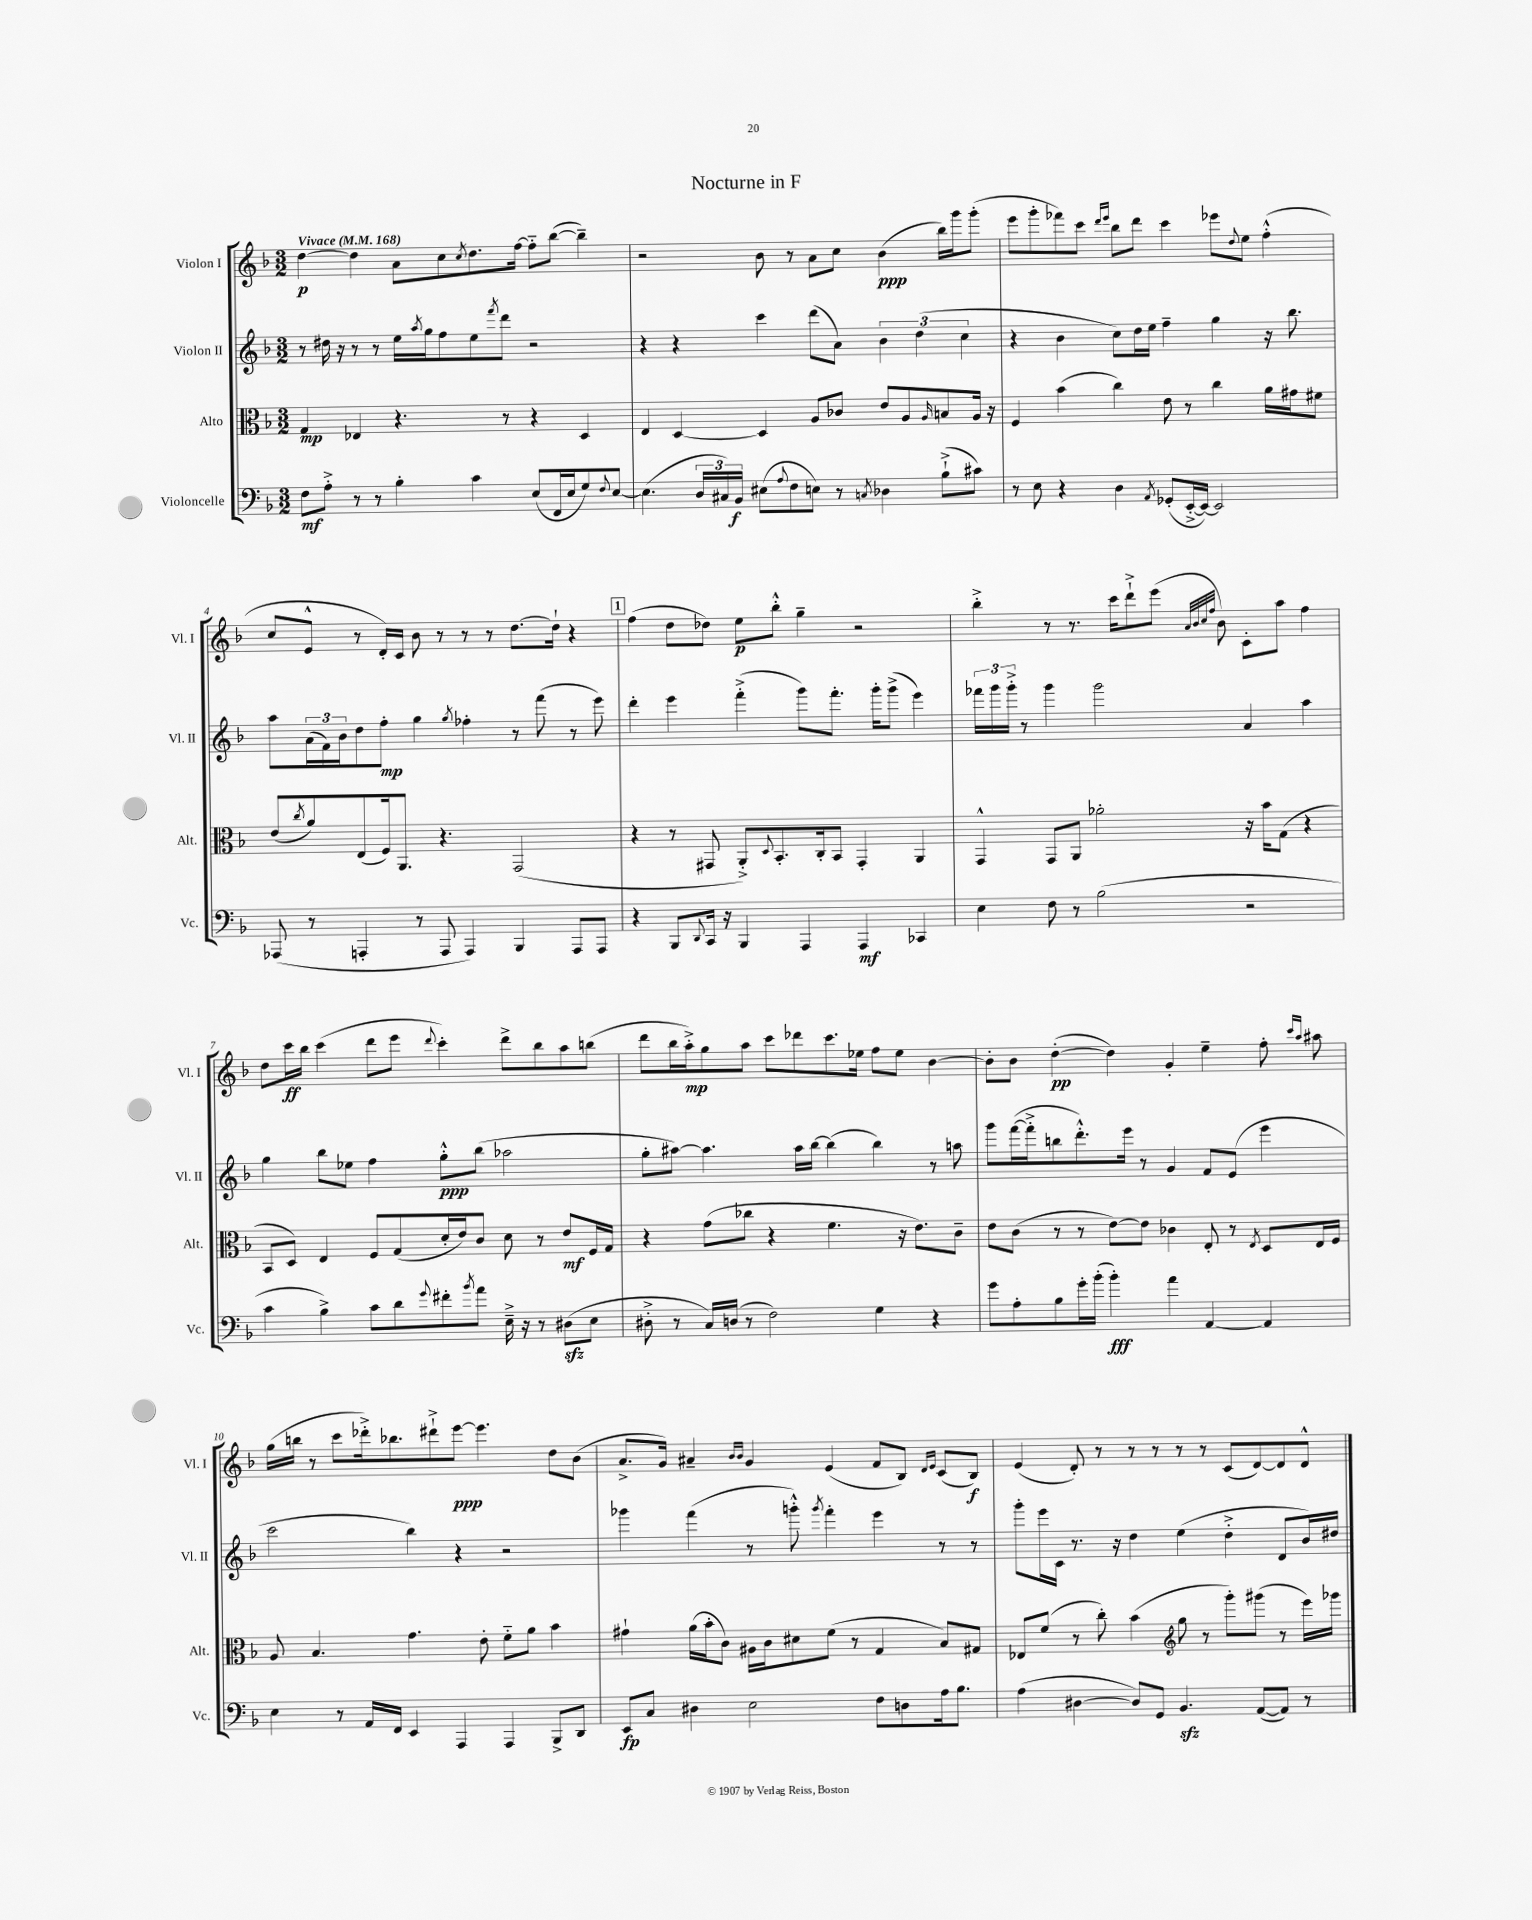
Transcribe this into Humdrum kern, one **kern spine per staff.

**kern	**kern	**kern	**kern
*staff4	*staff3	*staff2	*staff1
*clefF4	*clefC3	*clefG2	*clefG2
*k[b-]	*k[b-]	*k[b-]	*k[b-]
*M3/2	*M3/2	*M3/2	*M3/2
*MM168	*MM168	*MM168	*MM168
8F	4G	8r	[4dd
8A'^	.	16dd#	.
.	.	16r	.
8r	4E-	8r	4dd]
8r	.	8r	.
4B-'	4.r	16ee	8a
.	.	8qaa	.
.	.	16gg	.
.	.	8ff	8cc
.	.	.	8qcc
4c	.	8ee	8.dd
.	.	8qfff	.
.	8r	8ddd	.
.	.	.	[16ff
(8E	4r	2r	8ff'~]
16FF	.	.	([8bb-
16E	.	.	.
8G)	4D	.	4bb-~])
8qqF	.	.	.
[8E	.	.	.
=	=	=	=
(4.E]	4E	4r	2r
.	[4D	4r	.
24D	.	.	.
24C#)	.	.	.
24BB-	.	.	.
(8E#	4D]	4ccc	8b-
8qqA	.	.	.
8F	.	.	8r
8E)	8A	(8ddd	8a
8r	8c-	8a)	8cc
8qC	.	.	.
4D-	8e	6b-	(4b-
.	8A	.	.
.	.	(6dd	.
.	16qqA	.	.
(8B-`^	8B	.	16bb-)
.	.	.	16ggg
.	.	6cc	.
8c#)	16A	.	(8ggg'
.	16r	.	.
=	=	=	=
8r	4F	4r	8eee
8E	.	.	8ggg'
4r	(4b-	4b-	8fff-)
.	.	.	8ccc
.	.	.	16qqddd
.	.	.	16qqeee
4D	4cc)	8cc)	8bb-
.	.	16dd	8ddd
.	.	16ee	.
8qAA	.	.	.
(8GG-'	8e	4ff~	4ccc
[16EE'^	8r	.	.
16EE_)	.	.	.
2EE]	4cc	4gg	8eee-
.	.	.	8qqdd
.	.	.	8ee
.	16a	16r	(4ff'^^
.	16g#	8.bb-	.
.	8f#	.	.
=	=	=	=
(8AAA-	(8e	8aa	8cc
.	8qcc	.	.
8r	8a)	(24a	8e^^
.	.	24f)	.
.	.	24b-	.
4AAA'	(8E	8dd	8r
.	16F)	8ff'	16d')
.	8.AA	.	16c
8r	.	4gg	8b-
8AAA	4.r	.	8r
.	.	8qgg	.
4AAA)	.	4ff-'	8r
.	.	.	8r
4BBB-	(2GG	8r	[8.dd
.	.	(8fff	.
.	.	.	16dd`]
8AAA	.	8r	4r
8AAA	.	8eee)	.
=	=	=	=
4r	4r	4ddd'	(4ff
8BBB-	8r	4eee	8dd
8qqDD	.	.	.
16CC	8GG#	.	8dd-)
16r	.	.	.
4BBB-	8AA'^)	(4fff'^	8ee
.	8qqD	.	.
.	8.BB-'	.	8bb-'^^
4AAA	.	8ggg)	4gg~
.	16C'	.	.
.	8BB-	8.fff'	.
4AAA	4GG#'	.	2r
.	.	16ggg'	.
.	.	(8ggg^	.
4CC-	4AA	4eee)	.
=	=	=	=
4E	4GG^^	24fff-	4bb-'^
.	.	24ggg	.
.	.	24ggg'^	.
.	.	8r	.
8F	8GG	4ggg	8r
8r	8AA	.	8.r
(2B-	2a-'	2ggg	.
.	.	.	16ccc
.	.	.	8ddd`^
.	.	.	(8eee
.	.	.	32qqa
.	.	.	32qqb-
.	.	.	32qqcc
.	.	.	32qqff
.	.	.	8b-)
2r	16r	4a	8c'
.	16b-	.	.
.	(8G	.	8aa
.	4r	4aa	4ff
=	=	=	=
4c	8BB-	4gg	8dd
.	8D)	.	16ccc
.	.	.	16bb-
4B-^)	4E	8bb-	(4ccc
.	.	8ee-	.
8c	8F	4ff	8ddd
8d	(8G	.	8eee
8qqg	.	.	8qqddd
8f#'	16d'	8gg'^^	4ccc')
.	16e)	.	.
8qb-	.	.	.
8a	8c	(8bb-	.
16E~^	8d	2aa-	8ddd^
16r	.	.	.
8r	8r	.	8bb-
(8D#	8e	.	8aa
8E	16F	.	(8bb
.	16G	.	.
=	=	=	=
8D#'^	4r	8gg'	8ddd
8r	.	[8aa#)	16bb-
.	.	.	16aa'^)
16C)	(8g	4.aa#]	8gg
(16D	.	.	.
8r	8cc-	.	8aa
2F)	4r	.	8ccc
.	.	16aa#	8ddd-
.	.	[16bb-	.
.	4.f	(4bb-]	8.ccc
.	.	.	16ee-
4G	.	4bb-)	8ff
.	16r	.	8ee-
.	8.e)	.	.
4r	.	8r	[4b-
.	8c~	8aa	.
=	=	=	=
8g	8e	8ggg	8b-']
8A'	(8c	([16fff	8b-
.	.	16fff'^]	.
8B-	8r	8bb	([4dd'
16g'	8r	8.ddd'^^)	.
(16b-'	.	.	.
4b-')	[8e)	.	4dd])
.	.	16eee	.
.	8e]	8r	.
4a	4c-	4g	4g'
[4AA	8E'	8f	4ee~
.	8r	(8e	.
.	8qE	.	.
4AA]	8D	4eee	8ff'
.	.	.	16qqccc
.	.	.	16qqaa
.	16E	.	8aa#
.	16F	.	.
=	=	=	=
4E	8A	2ccc	(16gg
.	.	.	16bb
.	4.B-	.	8r
8r	.	.	8ccc
16AA	.	.	16ddd-'^)
16FF	.	.	8.bb-
4EE	4.g	4bb-)	.
.	.	.	8ddd#`^
4AAA	.	4r	[8eee
.	8e'	.	4.eee]
4AAA	8f'~	2r	.
.	8a	.	.
8BBB-^	4b-	.	8dd
8DD	.	.	(8b-
=	=	=	=
8EE	4g#`	4ggg-	8.a^
8C	.	.	.
.	.	.	16g)
4D#	(16a	(4fff	4a#~
.	16b-'	.	.
.	8c)	.	.
.	.	.	16qqb-
.	.	.	16qqb-
2E	16A#	8r	4g
.	16c	.	.
.	8d#	8ggg'^^)	.
.	.	8qggg	.
.	(8f	4fff'	(4e
.	8r	.	.
8F	4G	4eee	8f
8D	.	.	8B-)
.	.	.	16qqd
.	.	.	16qqe
16A	8B-)	8r	(8c
8.B-	.	.	.
.	8G#	8r	8B-)
=	=	=	=
(4A	8E-	8ggg'	(4e
.	(8f	16eee	.
.	.	16c	.
[4D#	8r	8.r	8d')
.	8cc')	.	8r
.	.	16r	.
8D#])	(4b-	4dd	8r
8GG	.	.	8r
*	*clefG2	*	*
4.BB-	8gg	(4ee	8r
.	8r	.	8r
.	8ggg')	4dd'^	(8c
([8AA	(8ggg#	.	[8d)
8AA])	8r	8d	8d]
8r	16eee)	16b-)	8d^^
.	16ggg-	16dd#	.
==	==	==	==
*-	*-	*-	*-
